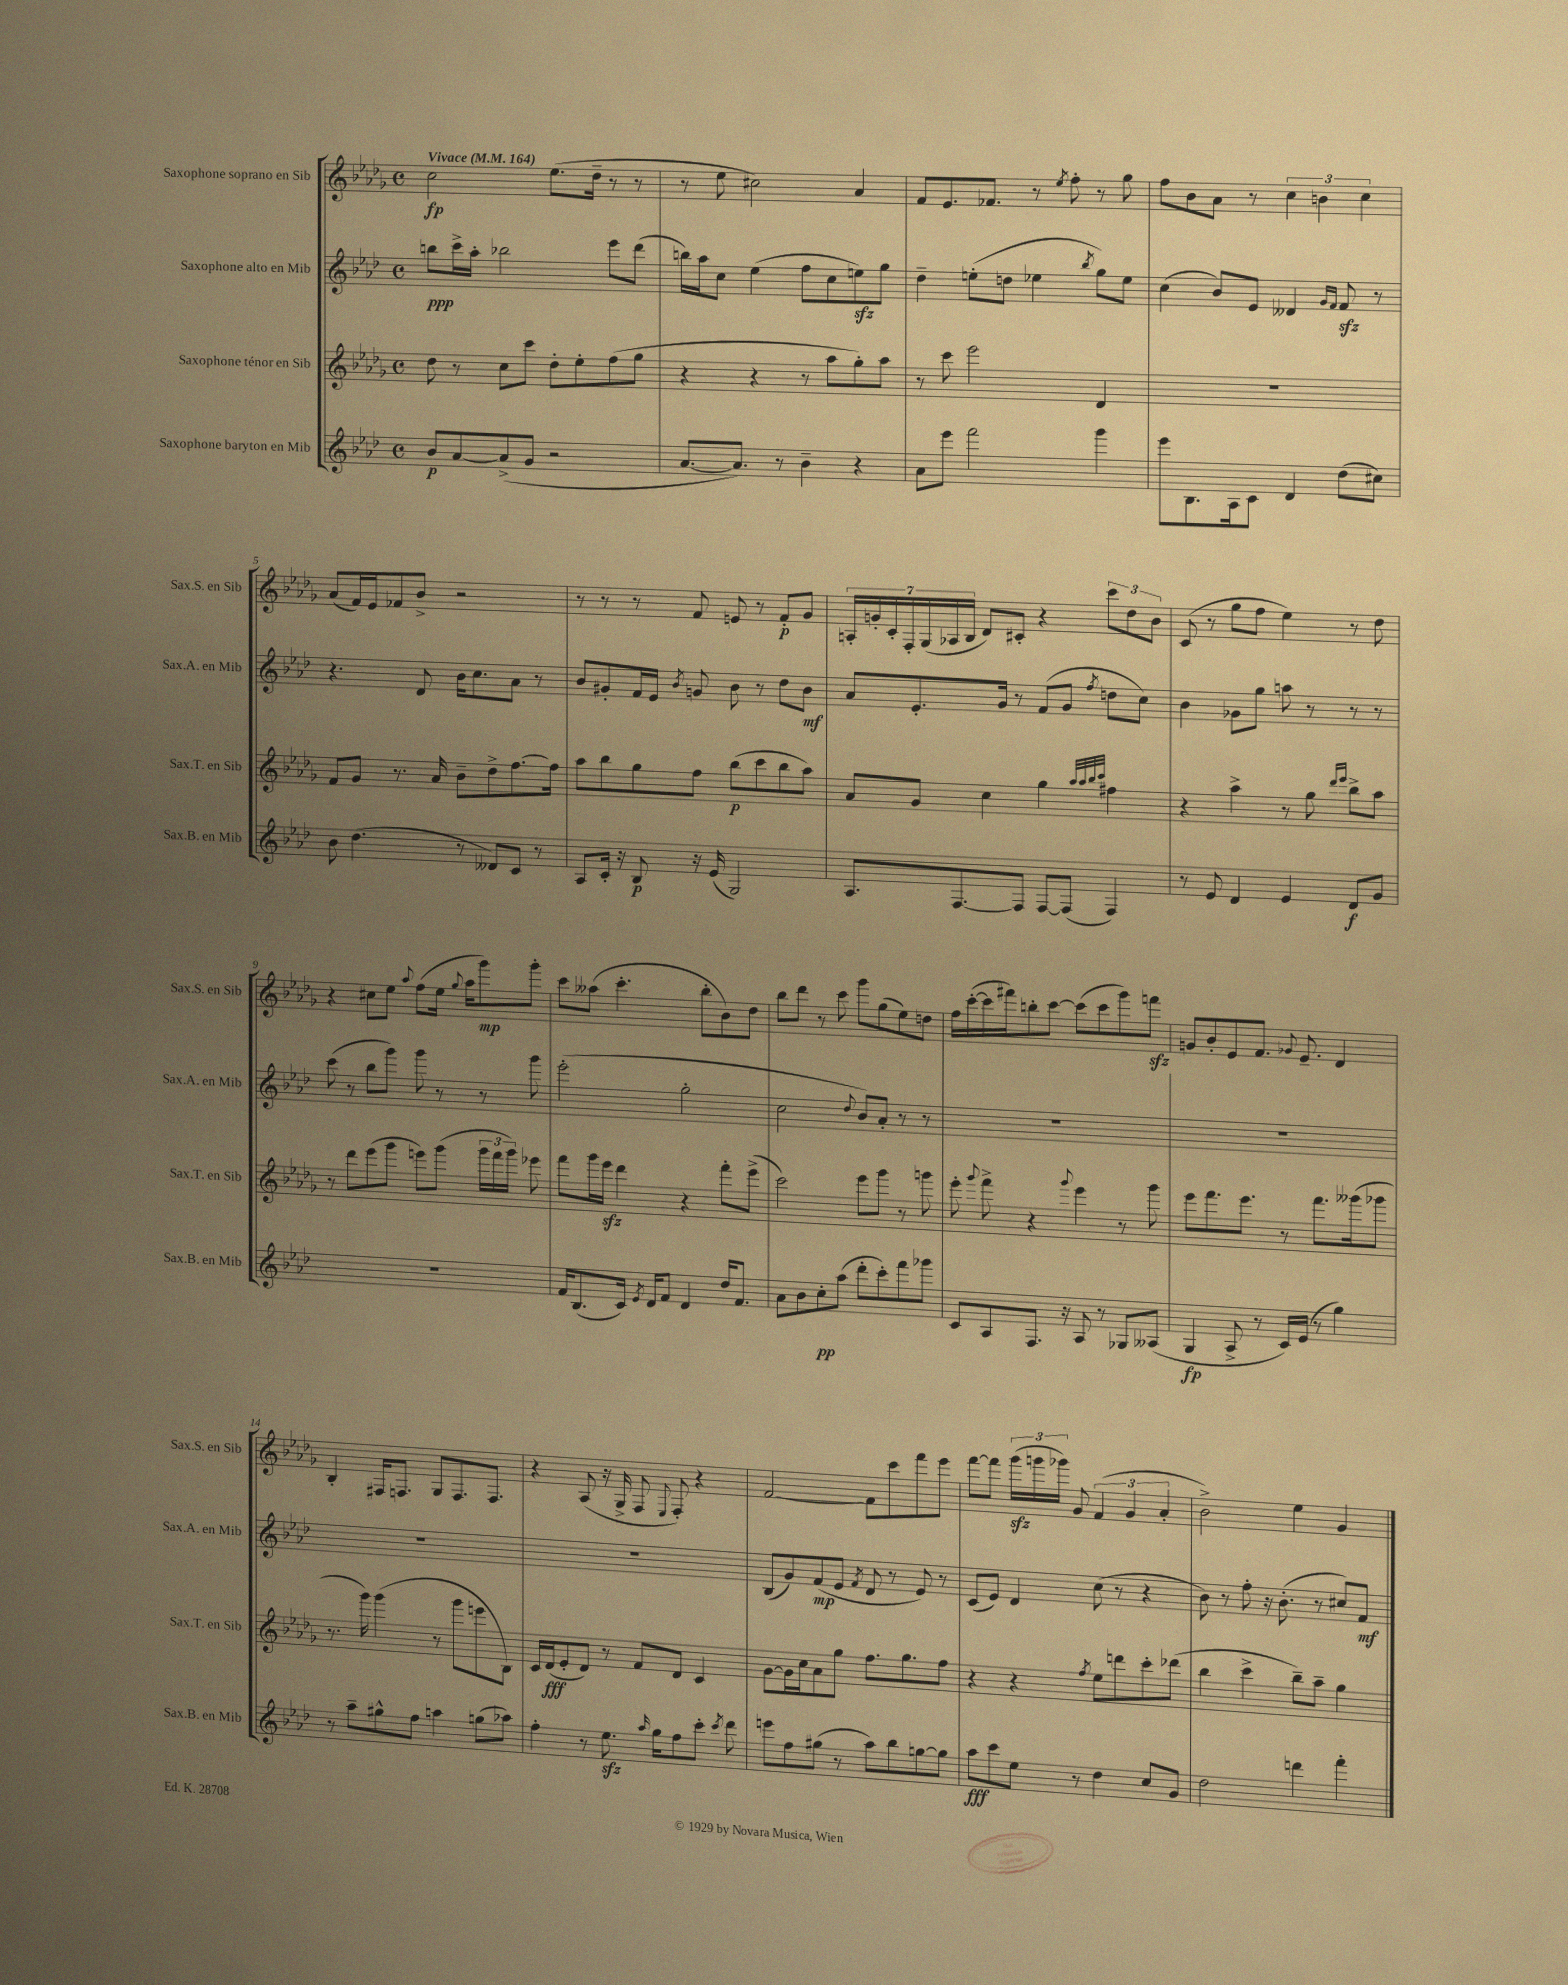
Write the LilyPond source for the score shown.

<<
\new StaffGroup <<
\new Staff = "s0" \with { instrumentName = "Saxophone soprano en Sib" shortInstrumentName = "Sax.S. en Sib" } {
    \clef treble \key des \major \defaultTimeSignature \time 4/4 \tempo "Vivace" 4 = 164
    \autoBeamOff c''2\fp ees''8.[( des''16]-- r8 r8 |
    r8 ees''8 cis''2) aes'4 |
    f'8[ ees'8. fes'8.] r8 \acciaccatura { ees''8 } f''8-. r8 ges''8 |
    f''8[ bes'8 aes'8] r8 \tuplet 3/2 { c''4 b'4 c''4 } |
    aes'8[( f'16) ees'16 fes'8 bes'8]-> r2 |
    r8 r8 r8 f'8 e'8 r8 f'8[-.\p ges'8] |
    \tuplet 7/4 { a16[-. g'16-. c'16-. f16-. ges16( aes16 bes16] } des'8[) cis'8]-. r4 \tuplet 3/2 { c'''8[ des''8 bes'8] } |
    c'8( r8 ges''8[ f''8] ees''4) r8 des''8 |
    r4 cis''8[ ees''8] \appoggiatura { aes''8 } f''8[( ees''16] \appoggiatura { ges''8 } aes''16[ ges'''8\mp) ges'''8]-. |
    c'''8[ aeses''8]( c'''4.-. bes''8[-. bes'8) des''8] |
    bes''8[ des'''8] r8 c'''8 ges'''8[ ges''8( ees''8) d''8] |
    f''16[ c'''16~-.( c'''16 fis'''16) b''8-. c'''8]~ c'''8[( c'''8 ges'''8) f'''8]\sfz |
    g'8[ bes'8-. ees'8 f'8.] \appoggiatura { ges'8 } ees'8.-- des'4 |
    bes4-. fis16[ f8.] ges8[ f8. f8.] |
    r4 aes8( r16 ges16-> f8 \appoggiatura { ees8 } f8-.) r4 |
    f'2~ f'8[ c'''8 f'''8 ees'''8] |
    f'''8[~ f'''8] \tuplet 3/2 { ges'''16[\sfz( g'''16 ges'''16]) } ges'8 \tuplet 3/2 { f'4( ges'4 aes'4-. } |
    bes'2->) ees''4 ges'4 \bar "|." |
}
\new Staff = "s1" \with { instrumentName = "Saxophone alto en Mib" shortInstrumentName = "Sax.A. en Mib" } {
    \clef treble \key aes \major \defaultTimeSignature \time 4/4
    \autoBeamOff b''8[\ppp c'''16-> aes''16]-. bes''2 ees'''8[ des'''8]( |
    b''16[) aes''16 c''8] ees''4( f''8[ c''8 e''8\sfz) g''8] |
    des''4-- e''8[-.( d''8] ees''4 \acciaccatura { bes''8 } g''8[) ees''8] |
    c''4( bes'8[) ees'8] deses'4 \grace { g'16[ f'16] } f'8\sfz r8 |
    r4. des'8 bes'16[ c''8. aes'8] r8 |
    bes'8[ gis'8-. f'16 ees'16] \acciaccatura { bes'8 } g'8 bes'8 r8 des''8[ bes'8]\mf |
    aes'8[ ees'8.-. g'16] r8 f'8[( g'8] \acciaccatura { f''8 } d''8[ c''8]) |
    bes'4 ges'8[ g''8] a''8 r8 r8 r8 |
    c'''8( r8 bes''8[ g'''8]) g'''8 r8 r8 g'''8 |
    ees'''2-.( g''2-. |
    c''2 \appoggiatura { des''8 } bes'8[) aes'8]-. r8 r8 |
    R1 |
    R1 |
    R1 |
    R1 |
    bes8[( g'8) f'8\mp( ees'8] \acciaccatura { f'8 } des'8 r8 ees'8) r8 |
    c'8[( ees'8]) des'4 c''8( r8 r4 |
    bes'8) r8 f''8-. r16 bes'8.-.( r8 cis''8[) f'8]\mf \bar "|." |
}
\new Staff = "s2" \with { instrumentName = "Saxophone ténor en Sib" shortInstrumentName = "Sax.T. en Sib" } {
    \clef treble \key des \major \defaultTimeSignature \time 4/4
    \autoBeamOff des''8 r8 c''8[ c'''8] des''8[-. ees''8-. f''8( ges''8] |
    r4 r4 r8 aes''8[ ges''8-.) aes''8] |
    r8 c'''8 ees'''2 des'4 |
    R1 |
    f'8[ ges'8] r8. aes'16 bes'8[-- des''8-> f''8.~ f''16] |
    aes''8[ bes''8 ges''8 f''8] bes''8[\p( c'''8 bes''8 aes''8]) |
    aes'8[ ges'8] c''4 ges''4 \grace { aes''32[ aes''32 bes''32 c'''32] } fis''4 |
    r4 aes''4-> r8 ges''8 \grace { des'''16[ ees'''16] } bes''8[-> aes''8] |
    r8 des'''8[ ees'''8( ges'''8] e'''8[) ges'''8]( \tuplet 3/2 { ges'''16[ f'''16 ges'''16]) } ees'''8 |
    f'''8[ ges'''16 ees'''16]\sfz des'''4 r4 f'''8[-. ees'''8]->( |
    c'''2) ees'''8[ ges'''8] r8 g'''8 |
    ees'''8-. \appoggiatura { ges'''8 } f'''8-> r4 \appoggiatura { ges'''8 } ees'''4 r8 ges'''8 |
    ees'''8[ f'''8. ees'''8.] r8 f'''8.[ geses'''16( ges'''8] |
    r8. ges'''16) ges'''4( r8 ges'''8[ e'''8 bes8]) |
    c'16[ des'16\fff( ees'8-. des'8]) r8 f'8[ des'8] c'4 |
    ges'8[~ ges'16 c''16 aes'8 ges''8] f''8.[ ges''8. f''8] |
    r4 r4 \acciaccatura { f''8 } ees''8[ d'''8 c'''8-. des'''8]( |
    bes''4 c'''4-> bes''8[--) aes''8]-- ges''4 \bar "|." |
}
\new Staff = "s3" \with { instrumentName = "Saxophone baryton en Mib" shortInstrumentName = "Sax.B. en Mib" } {
    \clef treble \key aes \major \defaultTimeSignature \time 4/4
    \autoBeamOff bes'8[\p aes'8~ aes'8->( g'8] r2 |
    aes'8.[~ aes'8.]) r8 bes'4-- r4 |
    aes'8[ ees'''8] f'''2 g'''4 |
    ees'''8[ bes8. aes16 c'8] des'4 des''8[( cis''8]) |
    bes'8 des''4.( r8 deses'8[) c'8] r8 |
    aes8[ c'16]-. r16 bes8\p r16 ees'16( g2) |
    aes8.[ f8.~ f8] f8[~ f8]( f4) |
    r8 ees'8 des'4 ees'4 des'8[\f g'8] |
    R1 |
    f'16[ bes8.( c'16]) \acciaccatura { ees'8 } des'16[ f'8] des'4 des''16[ f'8.] |
    aes'8[ bes'8 c''8-.\pp aes''8]( des'''8[-. c'''8-.) f'''8 ges'''8] |
    c'8[ aes8 f8.] r16 aes8 r8 ges8[ aeses8]( |
    g4\fp aes8-> r8 c'16[) ees'16]( r8 g''4) |
    r8 aes''8[-- gis''8-^ f''8] a''4 g''8[( aes''8]) |
    f''4-. r8 ees''8.\sfz \grace { aes''16 } g''16[ f''8 c'''8]-. \acciaccatura { c'''8 } des'''8 |
    e'''8[ f''8 gis''8]( r8 aes''8[) bes''8 g''8~ g''8] |
    aes''8[\fff c'''8 ees''8] r8 des''4 c''8[ g'8] |
    des''2 d'''4 f'''4-. \bar "|." |
}
>>
>>
